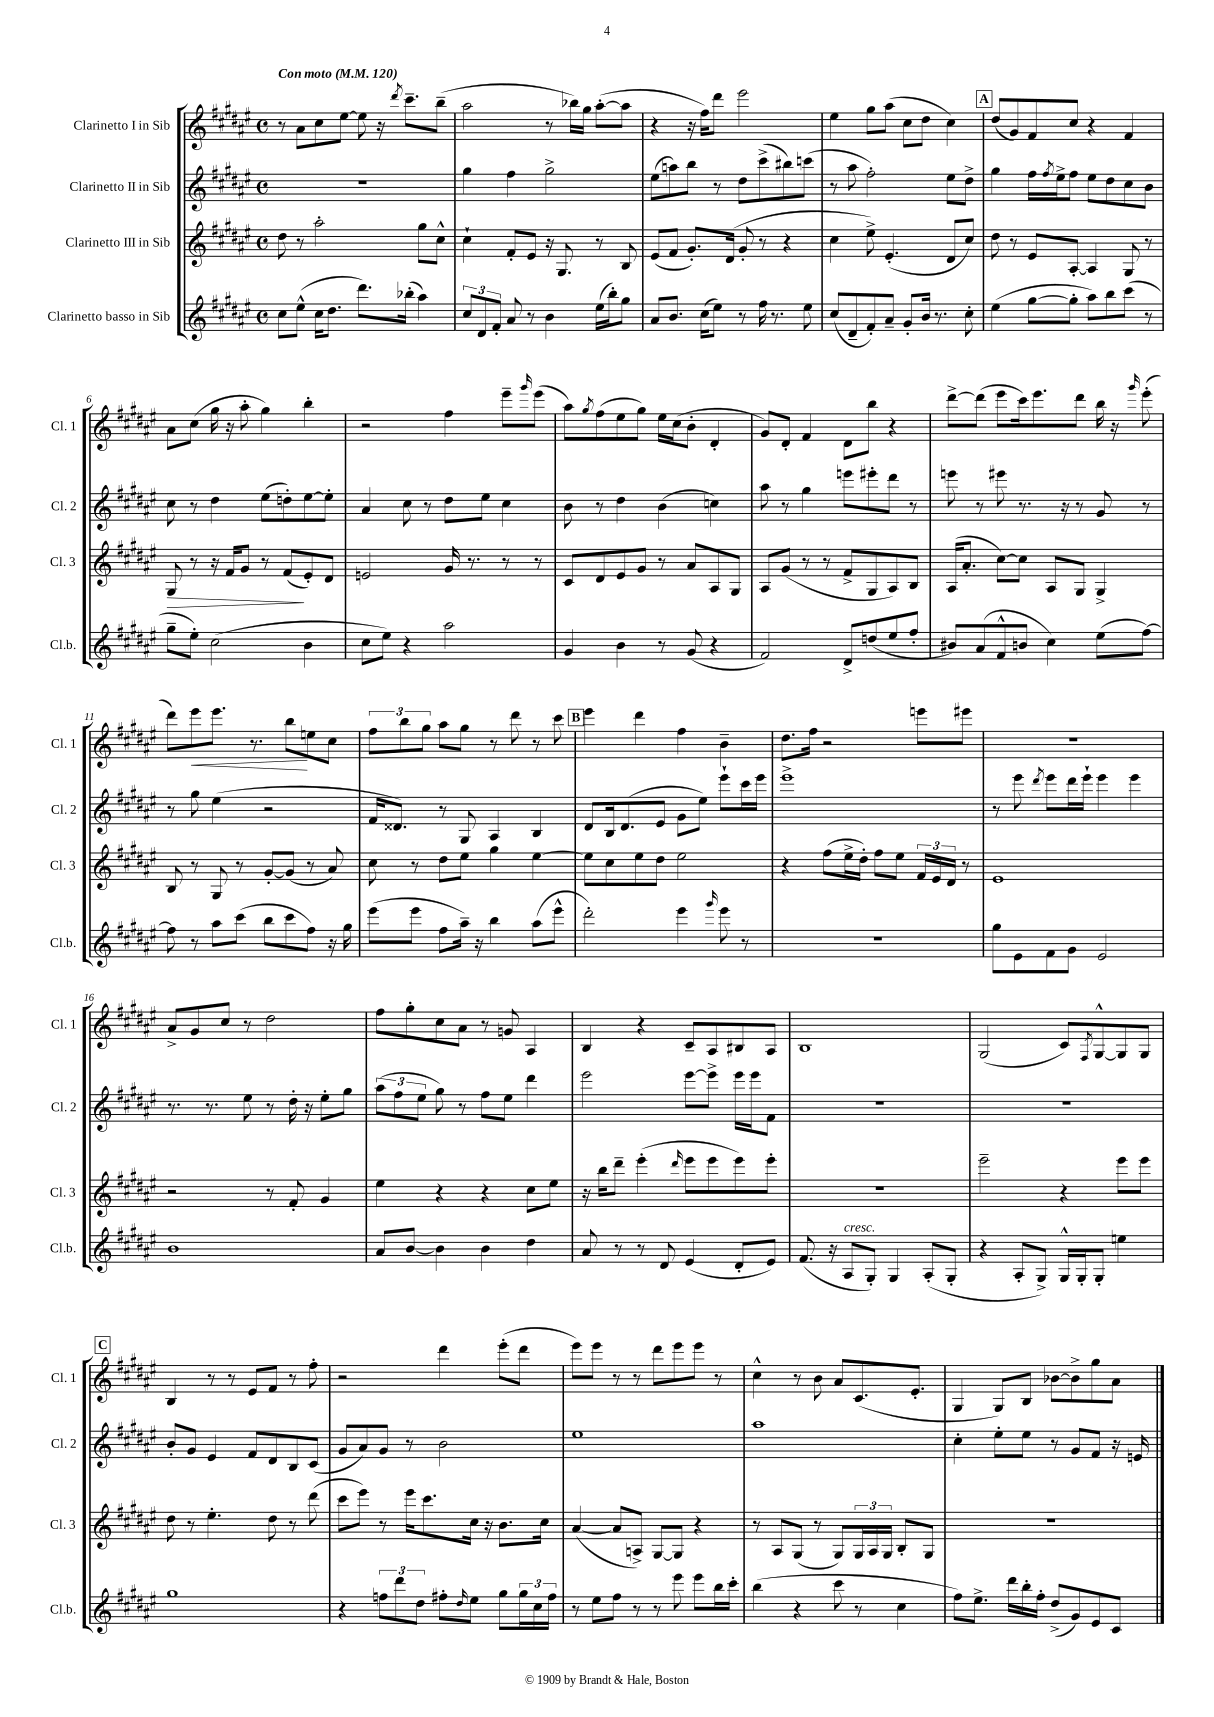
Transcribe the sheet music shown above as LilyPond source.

<<
\new StaffGroup <<
\new Staff = "s0" \with { instrumentName = "Clarinetto I in Sib" shortInstrumentName = "Cl. 1" } {
    \clef treble \key fis \major \defaultTimeSignature \time 4/4 \tempo "Con moto" 4 = 120
    r8 ais'8 cis''8 eis''8~ eis''8 r16 \acciaccatura { dis'''8 } cis'''8.-- b''8--( |
    ais''2 r8 bes''16) gis''16 ais''8~-.( ais''8 |
    r4 r16 fis''16) dis'''8 eis'''2 |
    eis''4 gis''8 ais''8( cis''8 dis''8 cis''4) |
    \mark \markup { \box "A" } dis''8( gis'8) fis'8 cis''8 r4 fis'4 |
    ais'8 cis''8( gis''16 r16 ais''8-. gis''4) b''4-. |
    r2 fis''4 eis'''8-- \grace { gis'''16 } eis'''8( |
    ais''8) \acciaccatura { gis''8 } fis''8( eis''8 gis''8) eis''16 cis''16( b'8-. dis'4-. |
    gis'8) dis'8-. fis'4 dis'8 b''8 r4 |
    dis'''8~-> dis'''8( eis'''8 cis'''16) eis'''8. dis'''8 b''16 r16 \grace { gis'''16 } eis'''8-.( |
    dis'''8) eis'''8\< eis'''8. r8. b''8\! e''8 cis''8 |
    \tuplet 3/2 { fis''8 b''8 gis''8 } ais''8 gis''8 r8 dis'''8 r8 cis'''8 |
    \mark \markup { \box "B" } eis'''4 dis'''4 fis''4 b'4-- |
    dis''8. fis''16 r2 e'''8 eis'''8 |
    r1 |
    ais'8-> gis'8 cis''8 r8 dis''2 |
    fis''8 gis''8-. cis''8 ais'8 r8 g'8 ais4 |
    b4 r4 cis'8-- ais8 bis8 ais8 |
    b1 |
    gis2( cis'8) \acciaccatura { fis8 } gis8~-^ gis8 gis8 |
    \mark \markup { \box "C" } b4 r8 r8 eis'8 fis'8 r8 fis''8-. |
    r2 dis'''4 eis'''8-.( dis'''8 |
    eis'''8) eis'''8 r8 r8 dis'''8 eis'''8 eis'''8 r8 |
    cis''4-^ r8 b'8 ais'8 cis'8.( eis'8.-. |
    gis4 gis8) b8 bes'8~ bes'8-> gis''8 ais'8 \bar "|." |
}
\new Staff = "s1" \with { instrumentName = "Clarinetto II in Sib" shortInstrumentName = "Cl. 2" } {
    \clef treble \key fis \major \defaultTimeSignature \time 4/4
    R1 |
    gis''4 fis''4 gis''2-> |
    eis''8( a''8) b''8 r8 dis''8 cis'''8->( bis''8) c'''8( |
    r8 ais''8 fis''2-.) eis''8 dis''8-> |
    \mark \markup { \box "A" } gis''4 fis''16 \acciaccatura { fis''8 } eis''16-> fis''8 eis''8 dis''8 cis''8 b'8 |
    cis''8 r8 dis''4 eis''8( d''8-.) eis''8~ eis''8-. |
    ais'4 cis''8 r8 dis''8 eis''8 cis''4 |
    b'8 r8 dis''4 b'4( c''4) |
    ais''8 r8 gis''4 e'''8 eis'''8-. dis'''8 r8 |
    e'''8 r8 eis'''8 r8. r16 r8 gis'8 r8 |
    r8 gis''8 eis''4( r2 |
    fis'16 disis'8.) r8 gis8 ais4 b4 |
    \mark \markup { \box "B" } dis'8 b16 dis'8.( eis'8 gis'8 eis''8) eis'''8-! cis'''16 eis'''16 |
    eis'''1-> |
    r8 eis'''8 \acciaccatura { dis'''8 } eis'''8 dis'''16 eis'''16-! eis'''4 eis'''4 |
    r8. r8. eis''8 r8 dis''16-. r16 eis''8-. gis''8 |
    \tuplet 3/2 { ais''8( fis''8 eis''8 } gis''8) r8 fis''8 eis''8 dis'''4 |
    eis'''2 eis'''8~ eis'''8-> eis'''16 eis'''16 fis'8 |
    R1 |
    R1 |
    \mark \markup { \box "C" } b'8-. gis'8 eis'4 fis'8 dis'8 b8 cis'8( |
    gis'8 ais'8) gis'8 r8 b'2 |
    eis''1 |
    ais''1 |
    cis''4-. eis''8-. eis''8 r8 gis'8 fis'8 r16 e'16 \bar "|." |
}
\new Staff = "s2" \with { instrumentName = "Clarinetto III in Sib" shortInstrumentName = "Cl. 3" } {
    \clef treble \key fis \major \defaultTimeSignature \time 4/4
    dis''8 r8 ais''2-. gis''8 cis''8-^ |
    cis''4-! fis'8-. eis'8 r16 gis8. r8 b8 |
    eis'8( fis'8 gis'8.-.) dis'16( gis'8-. r8 r4 |
    cis''4 eis''8->) eis'4.-.( dis'8 cis''8) |
    \mark \markup { \box "A" } dis''8 r8 eis'8 ais8~-. ais4 gis8 r8 |
    gis8\> r8 r16 fis'16 gis'8 r8 fis'8\!( eis'8-.) dis'8 |
    e'2 gis'16 r8. r8 r8 |
    cis'8 dis'8 eis'8 gis'8 r8 ais'8 ais8 gis8 |
    ais8 gis'8( r8 r8 fis'8-> gis8 ais8) b8 |
    ais16( ais'8.-. cis''8~) cis''8 ais8 gis8 gis4-> |
    b8 r8 gis8 r8 gis'8~-. gis'8( r8 ais'8) |
    cis''8 r8 dis''8 eis''8 gis''4 eis''4~ |
    \mark \markup { \box "B" } eis''8 cis''8 eis''8 dis''8 eis''2 |
    r4 fis''8( eis''16-> dis''16-.) fis''8 eis''8 \tuplet 3/2 { fis'16 eis'16 dis'16 } r8 |
    eis'1 |
    r2 r8 fis'8-. gis'4 |
    eis''4 r4 r4 cis''8 eis''8 |
    r16 b''16 dis'''8-- eis'''4-.( \grace { dis'''16 } eis'''8 eis'''8 eis'''8) eis'''8-. |
    R1 |
    eis'''2-- r4 eis'''8 eis'''8 |
    \mark \markup { \box "C" } dis''8 r8 eis''4.-. dis''8 r8 dis'''8( |
    cis'''8 eis'''8) r8 eis'''16 cis'''8. cis''16 r16 b'8. cis''16 |
    ais'4~( ais'8 a8->) gis8~ gis8 r4 |
    r8 ais8 gis8( r8 gis8) \tuplet 3/2 { gis16 ais16 gis16 } b8-. gis8 |
    R1 \bar "|." |
}
\new Staff = "s3" \with { instrumentName = "Clarinetto basso in Sib" shortInstrumentName = "Cl.b." } {
    \clef treble \key fis \major \defaultTimeSignature \time 4/4
    cis''8 eis''8-^( cis''16 dis''8. dis'''8.) bes''16-.( ais''4) |
    \tuplet 3/2 { cis''8 dis'8 fis'8-. } ais'8 r8 b'4 eis''16( b''16-.) gis''8 |
    ais'8 b'8. cis''16( eis''8) r8 fis''16 r8. eis''8 |
    cis''8( dis'8-- fis'8-.) ais'8-- gis'8-. b'16 r8. cis''8-. |
    \mark \markup { \box "A" } eis''4( gis''8~ gis''8-. ais''8) b''8 cis'''8( r8 |
    gis''8-- eis''8-.) cis''2( b'4 |
    cis''8 eis''8) r4 ais''2 |
    gis'4 b'4 r8 gis'8( r4 |
    fis'2) dis'8-> d''8( eis''8 fis''8-. |
    bis'8) ais'8( fis'8-^ b'8 cis''4) eis''8( fis''8~) |
    fis''8 r8 ais''8 cis'''8( b''8 cis'''8 fis''8) r16 gis''16 |
    eis'''8( eis'''8 fis''8 ais''16--) r16 b''4 ais''8( eis'''8-^ |
    \mark \markup { \box "B" } dis'''2-.) eis'''4 \grace { gis'''16 } eis'''8 r8 |
    R1 |
    gis''8 eis'8 fis'8 gis'8 eis'2 |
    b'1 |
    ais'8 b'8~ b'4 b'4 dis''4 |
    ais'8 r8 r8 dis'8 eis'4( dis'8-. eis'8) |
    fis'8.( r16 ais8^\markup { \italic "cresc." } gis8-.) gis4 ais8-.( gis8-. |
    r4 ais8-. gis8->) gis16-^ gis16-. gis8-. e''4 |
    \mark \markup { \box "C" } gis''1 |
    r4 \tuplet 3/2 { f''8 dis'''8 dis''8 } fis''8-. \grace { dis''16 } eis''8 gis''8 \tuplet 3/2 { gis''16 cis''16 fis''16 } |
    r8 eis''8 fis''8 r8 r8 eis'''8 eis'''8 b''16 cis'''16-. |
    b''4( r4 cis'''8 r8 cis''4 |
    fis''8) eis''8.-> dis'''16 b''16-. fis''16-. dis''8->( gis'8) eis'8 cis'8 \bar "|." |
}
>>
>>
